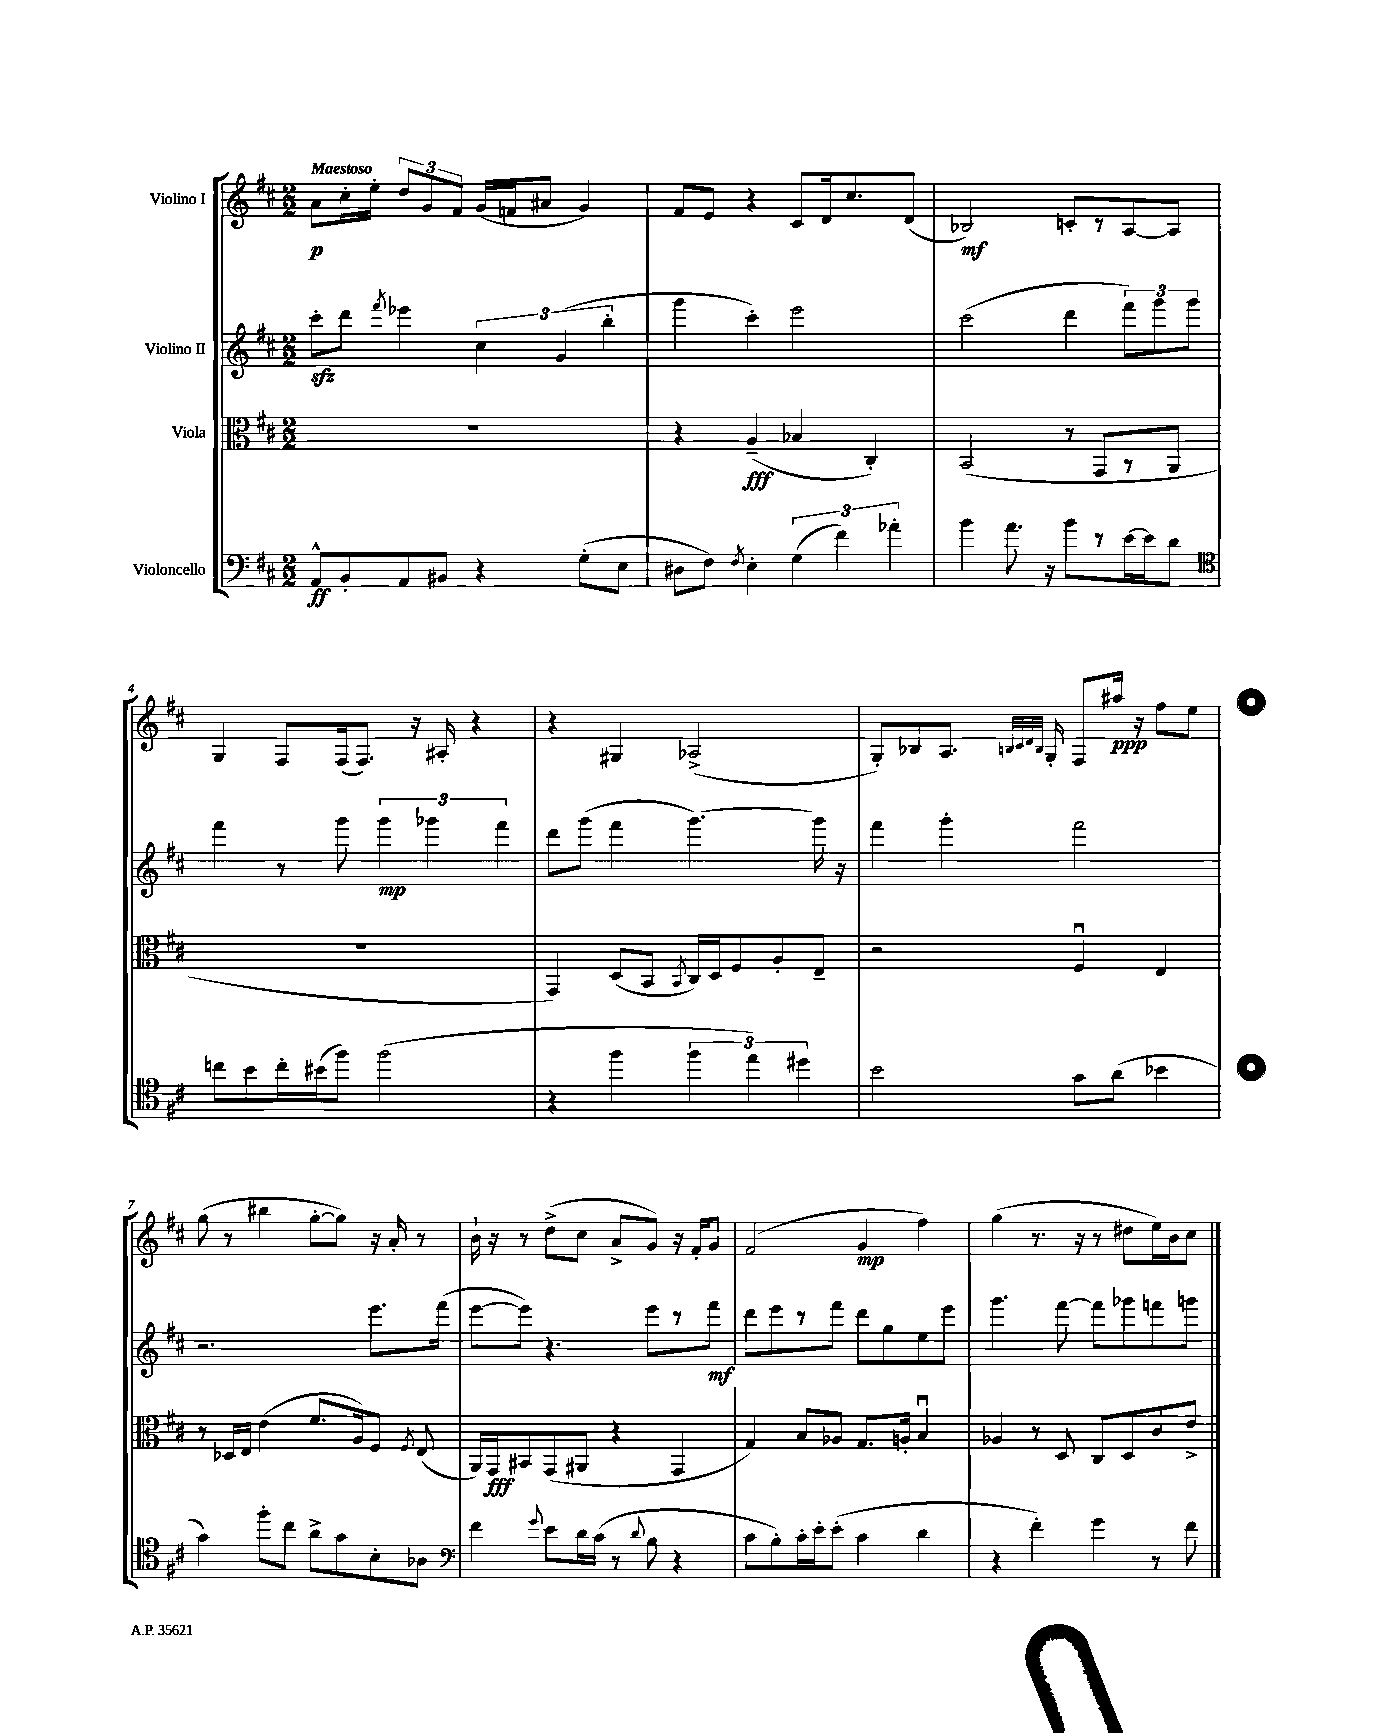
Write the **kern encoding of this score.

**kern	**kern	**kern	**kern
*staff4	*staff3	*staff2	*staff1
*clefF4	*clefC3	*clefG2	*clefG2
*k[f#c#]	*k[f#c#]	*k[f#c#]	*k[f#c#]
*M2/2	*M2/2	*M2/2	*M2/2
8AA^^/L	1r	8ccc#'\L	8a\L
8BB'/	.	8ddd\J	16cc#'\L
.	.	.	16ee'\JJ
.	.	8qfff#/	.
8AA/	.	4eee-\	12dd/L
.	.	.	12g/
8BB#/J	.	.	.
.	.	.	12f#/J
4r	.	6cc#\	(16g/LL
.	.	.	16f/J
.	.	.	8a#/J
.	.	(6g/	.
(8G'\L	.	.	4g/)
.	.	6bb'\	.
8E\J	.	.	.
=	=	=	=
8D#\L	4r	4ggg\	8f#/L
8F#\J)	.	.	8e/J
8qF#/	.	.	.
4E'\	(4A~/	4ccc#'\)	4r
(6G\	4B-/	2eee\	8c#/L
.	.	.	16d/k
6f#\)	.	.	.
.	.	.	8.cc#/
.	4C#'/)	.	.
6a-'\	.	.	.
.	.	.	(8d/J
=	=	=	=
4b\	(2BB/	(2ccc#\	2B-/)
8.a\	.	.	.
16r	.	.	.
8b\L	8r	4ddd\	8c'/L
8r	8GG/L	.	8r
[16e\L	8r	12fff#\L)	[8A/
16e\]J	.	.	.
.	.	12ggg\	.
8d\J	8AA/J	.	8A/]J
.	.	12ggg\J	.
=	=	=	=
*clefC4	*	*	*
8cc\L	1r	4fff#\	4G/
8b\	.	.	.
16cc'\L	.	8r	8F#/L
(16b#\J	.	.	.
8ff#\J)	.	8ggg\	(16F#/k
.	.	.	8.F#/J)
(2ff#\	.	6ggg\	.
.	.	.	16r
.	.	6ggg-\	.
.	.	.	16A#'/
.	.	.	4r
.	.	6fff#\	.
=	=	=	=
4r	4GG/)	8ddd\L	4r
.	.	(8ggg\J	.
4ff#\	(8D/L	4fff#\	4G#/
.	8BB/J	.	.
.	8qBB/	.	.
6ff#\	16C#/LL)	[4.ggg\)	(2A-^/
.	16D/J	.	.
.	8F#/	.	.
6ee\)	.	.	.
.	8A'/	.	.
6dd#\	.	.	.
.	8E~/J	16ggg\]	.
.	.	16r	.
=	=	=	=
2b\	2r	4fff#\	8G'/L)
.	.	.	8B-/
.	.	4ggg'\	8.A/J
.	.	.	32qqB/LLL
.	.	.	32qqc#/
.	.	.	32qqd/
.	.	.	32qqB/JJJ
.	.	.	16G'/
8g\L	4F#u/	2fff#\	8F#/L
(8a\J	.	.	16aa#/Jk
.	.	.	16r
4b-\	4E/	.	8ff#\L
.	.	.	8ee\J
=	=	=	=
4g\)	8r	2.r	(8gg\
.	16D-/LL	.	8r
.	16E/JJ	.	.
8ff#'\L	(4e\	.	4bb#\
8cc#\J	.	.	.
8a^\L	8.f#/L	.	[8gg'\L
8g\	.	.	8gg\]J)
.	16A/k)	.	.
8B'\	8F#/J	8.eee\L	16r
.	.	.	16a'/
.	8qF#/	.	.
8A-\J	(8E/	.	8r
.	.	(16fff#\Jk	.
=	=	=	=
*clefF4	*	*	*
4f#\	16AA/LL)	[8eee\L	16b`\
.	16GG/J	.	16r
.	8BB#/	8eee\]J)	8r
8qqg/	.	.	.
8e\L	(8GG/	4.r	(8dd^\L
16d\L	8AA#/J	.	8cc#\J
(16c#\JJ	.	.	.
8r	4r	.	8a^/L
8qqd/	.	.	.
8B\	.	8eee\L	8g/J)
4r	4GG/	8r	16r
.	.	.	16f#'/LK
.	.	8fff#\J	8g/J
=	=	=	=
8c#\L	4G/)	8ddd\L	(2f#/
8B'\)	.	8eee\	.
16c#'\L	8B/L	8r	.
16e'\J	.	.	.
(8e'\J	8A-/J	8fff#\J	.
4c#\	8.G/L	8ddd\L	4g/
.	.	8gg\	.
.	16A'/Jk	.	.
4d\	4Bu/	8ee\	4ff#\)
.	.	8eee\J	.
=	=	=	=
4r	4A-/	4.ggg\	(4gg\
4f#'\)	8r	.	8.r
.	8D/	[8fff#\	.
.	.	.	16r
4g\	8C#/L	8fff#\]L	8r
.	8D/	8ggg-\	8dd#\L
8r	8c#/	8fff\	16ee\L)
.	.	.	16b\J
8f#\	8e^/J	8ggg\J	8cc#\J
==	==	==	==
*-	*-	*-	*-
